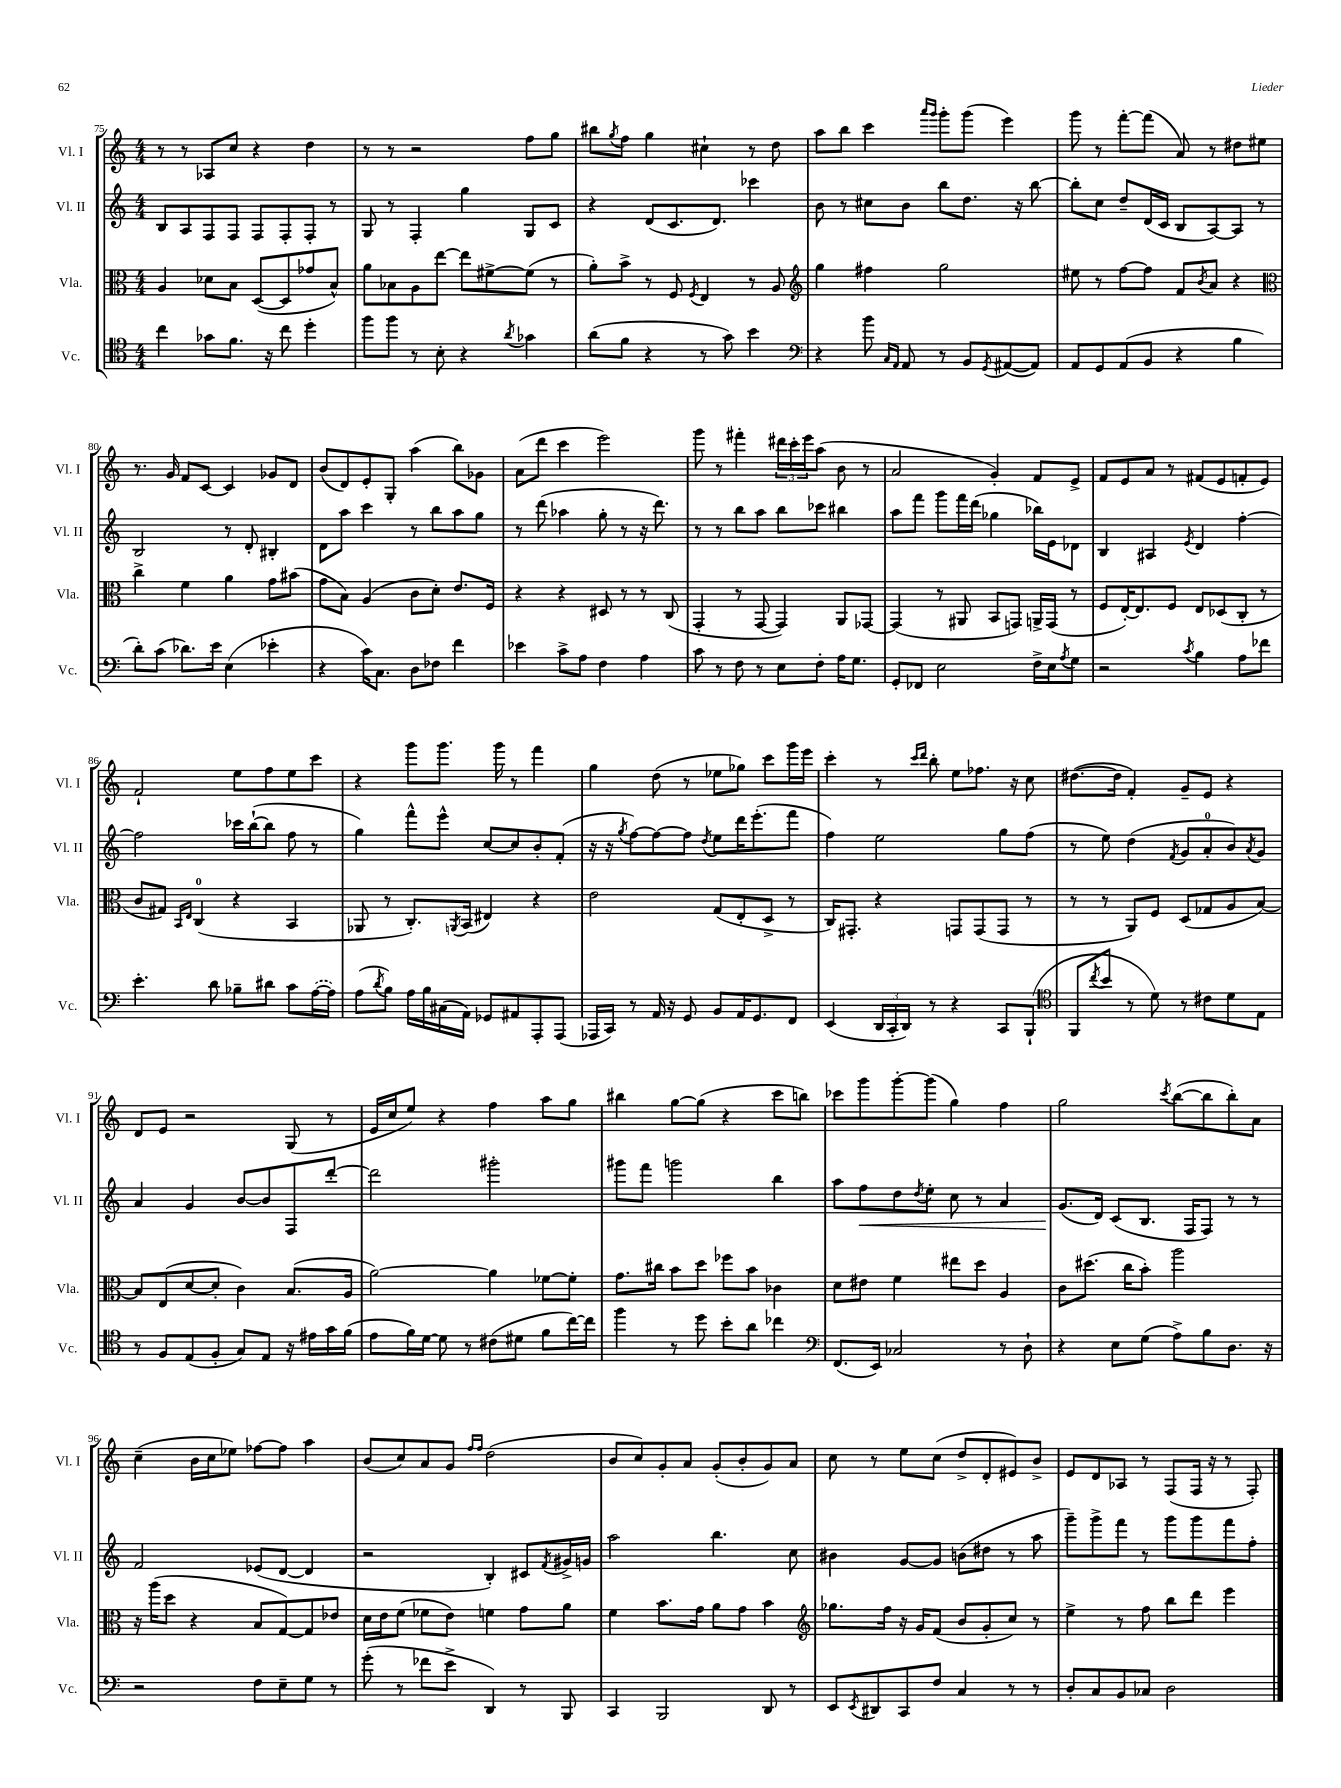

**kern	**kern	**kern	**dynam	**kern
*part4	*part3	*part2	*part2	*part1
*staff4	*staff3	*staff2	*staff2	*staff1
*I"Vc.	*I"Vla.	*I"Vl. II	*	*I"Vl. I
*I'Vc.	*I'Vla.	*I'Vl. II	*	*I'Vl. I
*clefC4	*clefC3	*clefG2	*	*clefG2
*k[]	*k[]	*k[]	*	*k[]
*M4/4	*M4/4	*M4/4	*	*M4/4
=75	=75	=75	=75	=75
4cc\	4A/	8B/L	.	8r
.	.	8A/	.	8r
8g-X\L	8d-X\L	8F/	.	8A-X/L
8.f\J	8B\J	8F/J	.	8cc/J
.	([8D/L	8F/L	.	4r
16r	.	.	.	.
8cc\	8D/]	8F'/	.	.
4dd'\	8g-X/	8F'/J	.	4dd\
.	8B^^/J)	8r	.	.
=76	=76	=76	=76	=76
8ff\L	8a\L	8G/	.	8r
8ff\J	8B-X\	8r	.	8r
8r	8A\	4F'/	.	2r
8B'\	[8ee\J	.	.	.
4r	8ee\L]	4gg\	.	.
.	[8f#X^\	.	.	.
8qa/	.	.	.	.
4g-X\	(8f#\J]	8G/L	.	8ff\L
.	8r	8c/J	.	8gg\J
=77	=77	=77	=77	=77
(8a\L	8a'\L)	4r	.	8bb#X\L
.	.	.	.	8qgg/
8f\J	8b^\J	.	.	8ff\J
4r	8r	(8d/L	.	4gg\
.	8F/	8.c/	.	.
.	8qF/	.	.	.
8r	4E/	.	.	4cc#X`\
.	.	8.d/J)	.	.
8g\)	.	.	.	.
4b\	8r	4ccc-X\	.	8r
.	8A/	.	.	8dd\
=78	=78	=78	=78	=78
*clefF4	*clefG2	*	*	*
4r	4gg\	8b\	.	8aa\L
.	.	8r	.	8bb\J
8b\	4ff#X\	8cc#X\L	.	4ccc\
16qqC/LL	.	.	.	.
16qqAA/JJ	.	.	.	.
8AA/	.	8b\J	.	.
.	.	.	.	16qqaaa/LL
.	.	.	.	16qqggg/JJ
8r	2gg\	8bb\L	.	8ggg'\L
8BB/L	.	8.dd\J	.	(8ggg\J
8qGG/	.	.	.	.
([8AA#X/	.	.	.	4eee\)
.	.	16r	.	.
8AA#/J])	.	[8bb\	.	.
=79	=79	=79	=79	=79
8AA/L	8ee#X\	8bb'\L]	.	8ggg\
8GG/	8r	8cc\J	.	8r
(8AA/	[8ff\L	8dd~/L	.	[8fff'\L
8BB/J	8ff\J]	(16d/L	.	(8fff\J]
.	.	16c/JJ	.	.
4r	8f/L	8B/L	.	8a/)
.	8qb/	.	.	.
.	8a/J	[8A/)	.	8r
4B\	4r	8A/J]	.	8dd#X\L
.	.	8r	.	8ee#X\J
!!LO:LB:g=z
=80	=80	=80	=80	=80
*	*clefC3	*	*	*
8d'\L)	4cc^\	2B/	.	8.r
(8c\J	.	.	.	.
.	.	.	.	16g/
8.d-X\L)	4f\	.	.	8f/L
.	.	.	.	[8c/J
16e\Jk	.	.	.	.
(4E\	4a\	8r	.	4c/]
.	.	8d'/	.	.
4e-X'\	8g\L	4B#X'/	.	8g-X/L
.	(8b#X\J	.	.	8d/J
=81	=81	=81	=81	=81
4r	8g\L	8d\L	.	(8b/L
.	8B\J)	8aa\J	.	8d/)
16c\KL)	(4A/	4ccc\	.	8e'/
8.C\J	.	.	.	.
.	.	.	.	8G'/J
8D\L	8c\L	8r	.	(4aa\
8F-X\J	8d'\J)	8bb\L	.	.
4f\	8.e/L	8aa\	.	8bb\L)
.	.	8gg\J	.	8g-X\J
.	16F/Jk	.	.	.
=82	=82	=82	=82	=82
4e-X\	4r	8r	.	(8a\L
.	.	(8ddd\	.	8ddd\J
8c^\L	4r	4aa-X\	.	4ccc\
8A\J	.	.	.	.
4F\	8D#X/	8gg'\	.	2eee\)
.	8r	8r	.	.
4A\	8r	16r	.	.
.	.	8.ddd\)	.	.
.	(8C/	.	.	.
=83	=83	=83	=83	=83
8c\	4GG'/	8r	.	8ggg\
8r	.	8r	.	8r
8F\	8r	8bb\L	.	4fff#X'\
8r	[8GG/	8aa\J	.	.
8E\L	4GG/])	8bb\L	.	24ddd#X\LL
.	.	.	.	24ccc'\
.	.	.	.	24eee\J
8F'\J	.	8ccc-X\J	.	(8aa\J
16A\KL	8AA/L	4bb#X\	.	8b\
8.G\J	.	.	.	.
.	[8GG-X/J	.	.	8r
=84	=84	=84	=84	=84
8GG'/L	(4GG-/]	8aa\L	.	2a/
8FF-X/J	.	8fff\J	.	.
2E\	8r	8ggg\L	.	.
.	8AA#X/	16fff\L	.	.
.	.	(16ddd\JJ	.	.
.	8BB/L	4gg-X\	.	4g'/)
.	8GGn/J)	.	.	.
16F^\LL	16AAn^/LL	16bb-X\LL)	.	8f/L
16E\J	(16GG/JJ	16e\J	.	.
8qA/	.	.	.	.
8G\J	8r	8d-X\J	.	8e^/J
=85	=85	=85	=85	=85
2r	8F/L	4B/	.	8f/L
.	[16E'/K)	.	.	8e/
.	8.E/]	.	.	.
.	.	4A#X/	.	8a/J
.	8F/J	.	.	8r
8qc/	.	8qe/	.	.
4B\	8E/L	4d/	.	(8f#X/L
.	(8D-X/	.	.	8e/
8A\L	8C'/J	[4ff'\	.	8fn'/
8f-X\J	8r	.	.	8e/J)
!!LO:LB:g=z
=86	=86	=86	=86	=86
4.e'\	8c/L	2ff\]	.	2f`/
.	8G#X/J)	.	.	.
.	16qqBB/LL	.	.	.
.	16qqE/JJ	.	.	.
.	(4C/	.	.	.
8d\	.	.	.	.
8B-X~\L	4r	16ccc-X\LL	.	8ee\L
.	.	([16bb`\J	.	.
8d#X\J	.	8bb\J]	.	8ff\
8c\L	4BB/	8ff\	.	8ee\
([16A\L	.	8r	.	8ccc\J
16A\JJ])	.	.	.	.
=87	=87	=87	=87	=87
(8A\L	8AA-X/	4gg\)	.	4r
8qd/	.	.	.	.
8B\J)	8r	.	.	.
16A\LL	8.C'/L)	8fff^^\L	.	8ggg\L
16B\	.	.	.	.
(16C#X\	.	8eee^^\J	.	8.ggg\J
.	8qAAn/	.	.	.
16AA\JJ)	(16BB/Jk	.	.	.
8GG-X/L	4E#X/)	[8cc/L	.	.
.	.	.	.	16ggg\
8AA#X/	.	8cc/]	.	8r
8AAA'/	4r	8b'/	.	4fff\
(8AAA/J	.	(8f'/J	.	.
=88	=88	=88	=88	=88
16AAA-X/LL	2e\	16r	.	4gg\
16CC/JJ)	.	16r	.	.
.	.	8qgg/	.	.
8r	.	[8ff\L)	.	.
16AA/	.	8ff\_	.	(8dd\
16r	.	.	.	.
8GG/	.	8ff\J]	.	8r
.	.	8qdd/	.	.
8BB/L	(8G/L	8ee\L	.	8ee-X\L
16AA/K	8E'/	16ddd\K	.	8gg-X\J)
8.GG/	.	(8.eee'\	.	.
.	8D^/J	.	.	8ccc\L
8FF/J	8r	8fff\J	.	16ggg\L
.	.	.	.	16eee\JJ
=89	=89	=89	=89	=89
(4EE/	16C/KL)	4ff\)	.	4ccc'\
.	8.GG#X'/J	.	.	.
24DD/LL	4r	2ee\	.	8r
24CC'/	.	.	.	.
24DD/JJ)	.	.	.	.
.	.	.	.	16qqccc/LL
.	.	.	.	16qqddd/JJ
8r	.	.	.	8bb'\
4r	8GGn/L	.	.	8ee\L
.	(8GG/	.	.	8.ff-X\J
8CC/L	8GG/J	8gg\L	.	.
.	.	.	.	16r
(8BBB`/J	8r	(8ff\J	.	8cc\
=90	=90	=90	=90	=90
*clefC4	*	*	*	*
8FF/L	8r	8r	.	([8.dd#X\L
8qcc/	.	.	.	.
8b/J	8r	8ee\)	.	.
.	.	.	.	16dd#\Jk]
8r	8AA/L)	(4dd\	.	4f'/)
8d\)	8F/J	.	.	.
.	.	8qf/	.	.
8r	(8D/L	8g/L	.	8g~/L
8c#X\L	8G-X/	8a'/	.	8e/J
8d\	8A/	8b/)	.	4r
.	.	8qa/	.	.
8E\J	[8B/J)	8g/J	.	.
!!LO:LB:g=z
=91	=91	=91	=91	=91
8r	8B/L]	4a/	.	8d/L
8F/L	(8E/	.	.	8e/J
(8E/	[8d/	4g/	.	2r
8F'/J	8d'/J]	.	.	.
8G/L)	4c\)	[8b/L	.	.
8E/J	.	8b/]	.	.
16r	(8.B/L	8F/	.	(8G/
16e#X\LL	.	.	.	.
16g\	.	[8ddd'/J	.	8r
(16f\JJ	16A/Jk	.	.	.
=92	=92	=92	=92	=92
8e\L	[2a\)	2ddd\]	.	16e/LL
.	.	.	.	16cc/J
16f\L)	.	.	.	8ee/J)
[16d\JJ	.	.	.	.
8d\]	.	.	.	4r
8r	.	.	.	.
(8c#X\L	4a\]	2ggg#X'\	.	4ff\
8d#X\J	.	.	.	.
8f\L	[8f-X\L	.	.	8aa\L
[16cc\L)	8f-'\J]	.	.	8gg\J
16cc\JJ]	.	.	.	.
=93	=93	=93	=93	=93
4ff\	8.g\L	8ggg#X\L	.	4bb#X\
.	.	8fff\J	.	.
.	16cc#X\Jk	.	.	.
8r	8b\L	2gggn\	.	[8gg\L
8dd\	8dd\J	.	.	(8gg\J]
8b'\L	8ff-X\L	.	.	4r
8a\J	8b\J	.	.	.
4cc-X\	4c-X\	4bb\	.	8ccc\L
.	.	.	.	8bbn\J)
=94	=94	=94	=94	=94
*clefF4	*	*	*	*
(8.FF/L	8d\L	8aa\L	.	8ccc-X\L
!	!	!	!LO:HP:b	!
.	8e#X\J	8ff\	<	8ggg\
16EE/Jk)	.	.	.	.
2C-X/	4f\	8dd\	.	[8ggg'\
.	.	8qdd/	.	.
.	.	8ee'\J	.	(8ggg\J]
.	8ee#X\L	8cc\	.	4gg\)
.	8dd\J	8r	.	.
8r	4A/	4a/	.	4ff\
8D`\	.	.	.	.
=95	=95	=95	=95	=95
4r	8c\L	(8.g/L	.	2gg\
.	(8.dd#X\J	.	.	.
.	.	16d/Jk)	[	.
8E\L	.	(8c/L	.	.
.	16cc\KL	.	.	.
(8G\J	8b'\J)	8.B/J	.	.
.	.	.	.	8qccc/
8A^\L)	2aa\	.	.	([8bb\L
.	.	16F/KL	.	.
8B\	.	8F/J)	.	8bb\]
8.D\J	.	8r	.	8bb'\)
.	.	8r	.	8a\J
16r	.	.	.	.
!!LO:LB:g=z
=96	=96	=96	=96	=96
2r	16r	2f/	.	(4cc~\
.	(16aa\KL	.	.	.
.	8dd\J	.	.	.
.	4r	.	.	16b\LL
.	.	.	.	16cc\J
.	.	.	.	8ee-X\J)
8F\L	8B/L	(8e-X/L	.	[8ff-X\L
8E~\	[8G/)	[8d/J	.	8ff-\J]
8G\J	8G/]	4d/]	.	4aa\
8r	8e-X/J	.	.	.
=97	=97	=97	=97	=97
(8g'\	16d\LL	2r	.	(8b/L
.	16e\J	.	.	.
8r	(8f\J	.	.	8cc/)
8f-X\L	8f-X\L	.	.	8a/
8e^\J	8e\J)	.	.	8g/J
.	.	.	.	16qqff/LL
.	.	.	.	16qqff/JJ
4DD/)	4fn\	4B'/)	.	(2dd\
8r	8g\L	8c#X/L	.	.
.	.	8qf/	.	.
8BBB/	8a\J	16g#X^/L	.	.
.	.	16gn/JJ	.	.
=98	=98	=98	=98	=98
4CC/	4f\	2aa\	.	8b/L
.	.	.	.	8cc/)
2BBB/	8.b\L	.	.	8g'/
.	.	.	.	8a/J
.	16g\Jk	.	.	.
.	8a\L	4.bb\	.	(8g'/L
.	8g\J	.	.	8b'/
8DD/	4b\	.	.	8g/)
8r	.	8cc\	.	8a/J
=99	=99	=99	=99	=99
*	*clefG2	*	*	*
8EE/L	8.gg-X\L	4b#X\	.	8cc\
8qEE/	.	.	.	.
8DD#X/	.	.	.	8r
.	16ff\Jk	.	.	.
8CC/	16r	[8g/L	.	8ee\L
.	16g/KL	.	.	.
8F/J	(8f/J	8g/J]	.	(8cc\J
4C/	8b/L	(8bn\L	.	8dd^/L
.	8g'/	8dd#X\J	.	8d'/
8r	8cc/J)	8r	.	8e#X/)
8r	8r	8aa\	.	8b^/J
=100	=100	=100	=100	=100
8D'/L	4ee^\	8ggg~\L)	.	8e/L
8C/	.	8ggg^\	.	8d/
8BB/	8r	8fff\J	.	8A-X/J
8C-X/J	8ff\	8r	.	8r
2D\	8bb\L	8ggg\L	.	(8F/L
.	8ddd\J	8ggg\	.	16F/Jk
.	.	.	.	16r
.	4eee\	8fff\	.	8r
.	.	8ff'\J	.	8F'/)
==	==	==	==	==
*-	*-	*-	*-	*-
